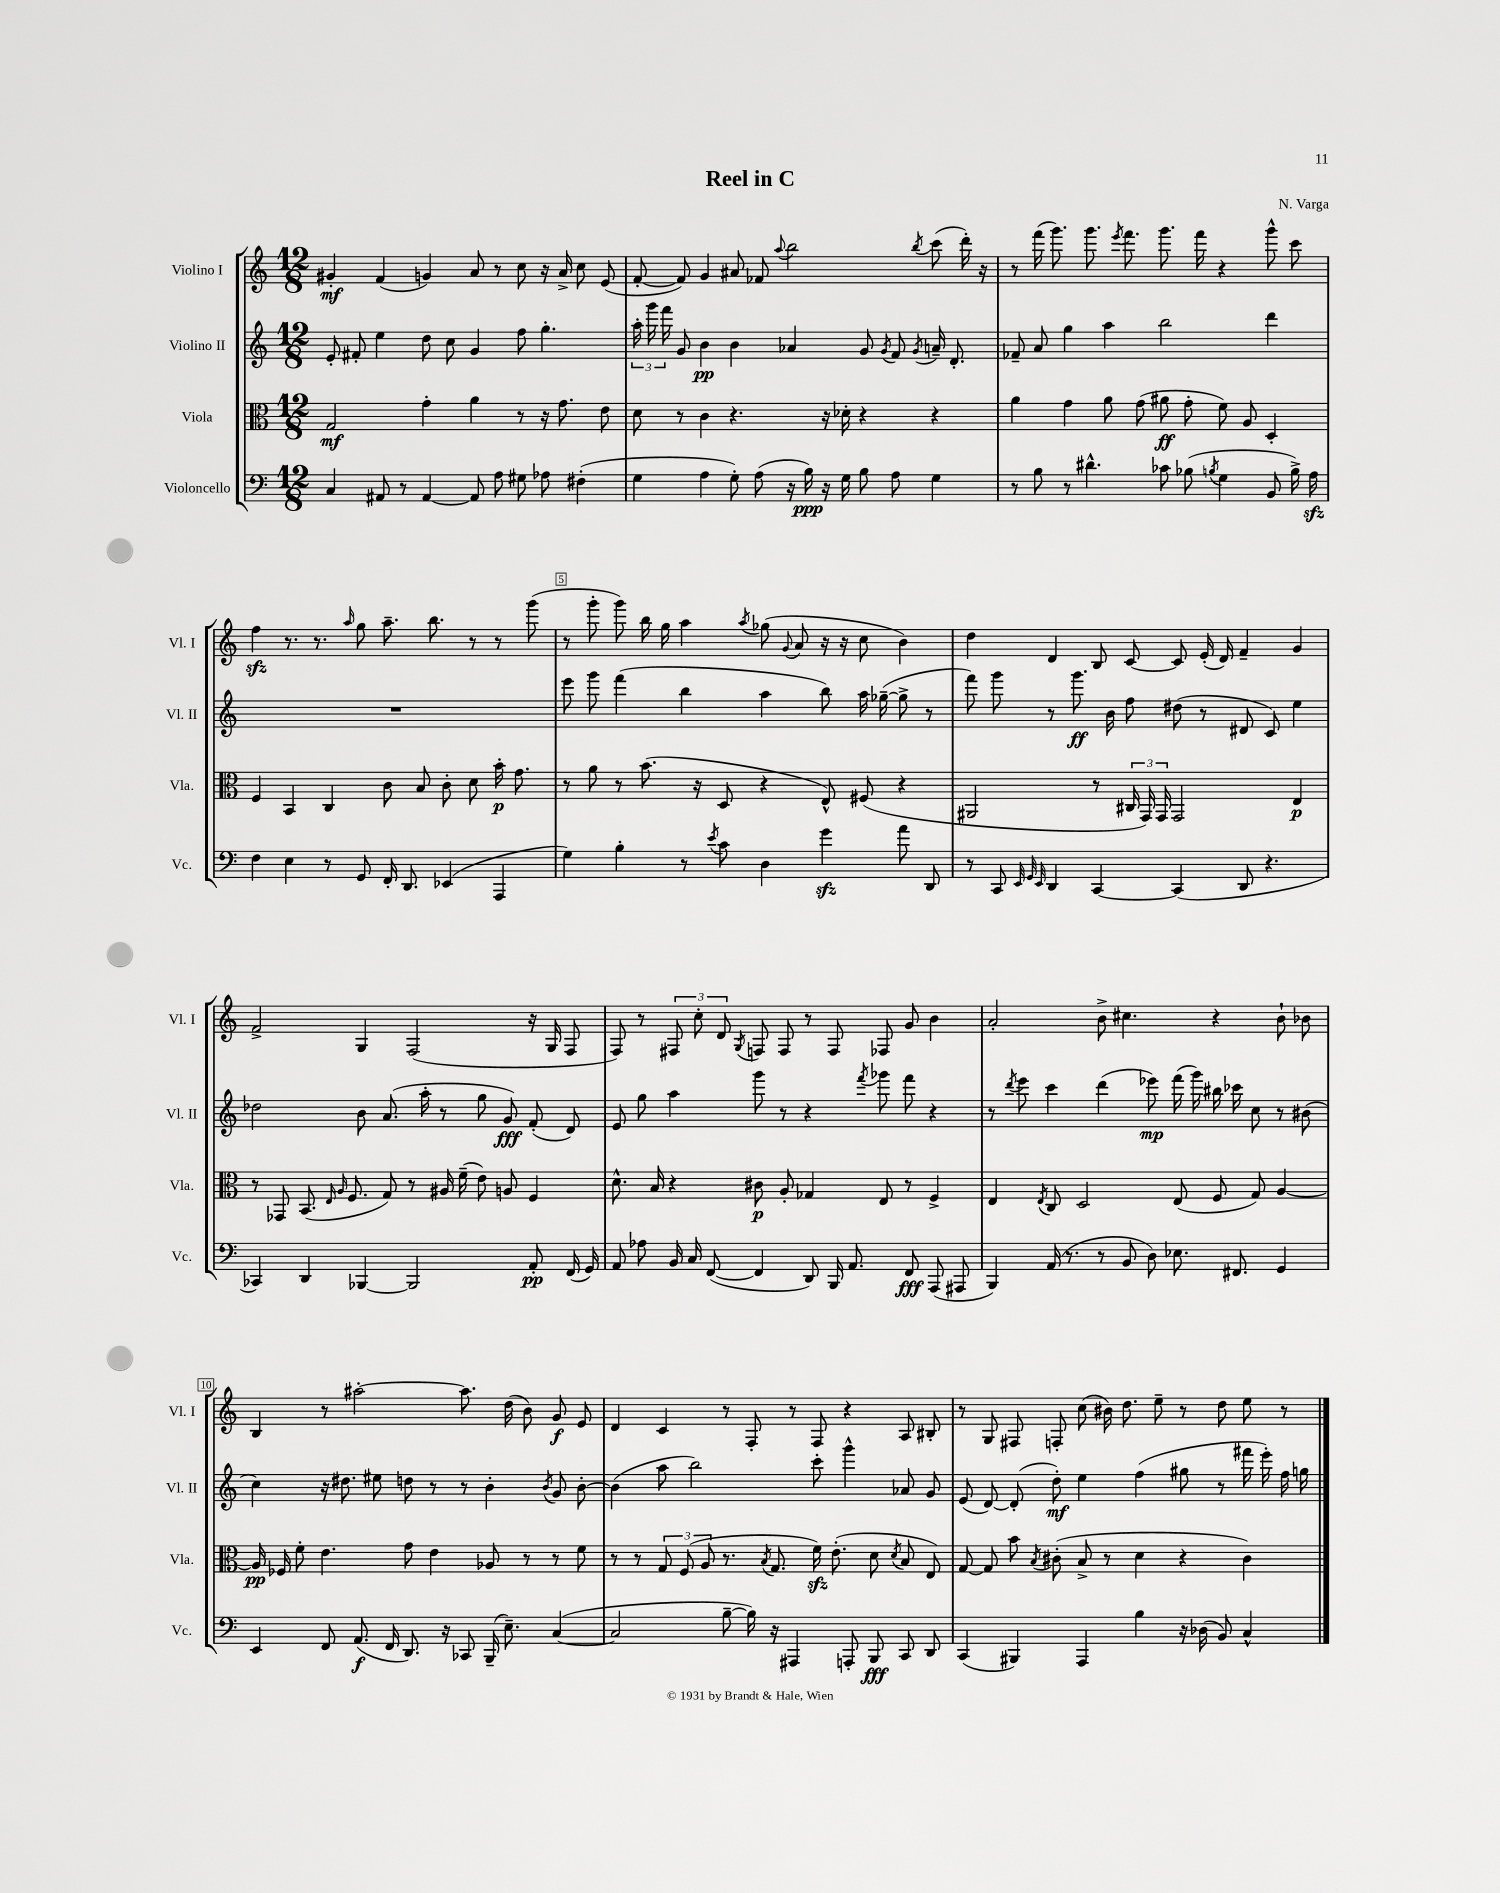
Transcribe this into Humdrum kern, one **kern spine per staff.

**kern	**kern	**kern	**kern
*staff4	*staff3	*staff2	*staff1
*clefF4	*clefC3	*clefG2	*clefG2
*k[]	*k[]	*k[]	*k[]
*M12/8	*M12/8	*M12/8	*M12/8
4C	2G	8e'	4g#'
.	.	8f#'	.
8AA#	.	4ee	(4f
8r	.	.	.
[4AA#	4g'	8dd	4g)
.	.	8cc	.
8AA#]	4a	4g	8a
8A	.	.	8r
8G#	8r	8ff	8cc
8A-	16r	4.gg'	16r
.	8.g	.	16a^
(4F#'	.	.	8cc
.	8e	.	(8e
=	=	=	=
4G	8d	24aa'	[8f'
.	.	24ggg	.
.	.	24fff	.
.	8r	8g	8f])
4A	4c	4b	4g
8G')	4.r	4b	8a#
(8A	.	.	8f-
.	.	.	8qqaa
16r	.	4a-	2bb
16B)	.	.	.
16r	16r	.	.
16G	16d-'	.	.
8B	4r	8g	.
.	.	8qg	.
8A	.	8f	.
.	.	8qg	8qbb
4G	4r	16a~	(8ccc
.	.	8.d'	.
.	.	.	16ddd')
.	.	.	16r
=	=	=	=
8r	4a	8f-~	8r
8B	.	8a	(16fff
.	.	.	8.ggg)
8r	4g	4gg	.
4.d#^^	.	.	8.ggg
.	8a	4aa	.
.	.	.	8qeee
.	.	.	8.fff
.	(8g	.	.
8c-	8a#	2bb	8.ggg
(8B-	8g'	.	.
.	.	.	16fff
8qB	.	.	.
4G	8f)	.	4r
.	8A	.	.
8BB	4D'	4ddd	8ggg^^
16B^)	.	.	8ccc
16A	.	.	.
=	=	=	=
4F	4F	1.r	4ff
4E	4BB	.	8.r
.	.	.	8.r
8r	4C	.	.
.	.	.	16qqaa
8GG	.	.	8gg
16FF'	8c	.	8.aa~
8.DD	.	.	.
.	8B	.	.
.	.	.	8.bb
(4EE-	8c'	.	.
.	8d	.	8r
4AAA	16b'	.	8r
.	8.g	.	.
.	.	.	(8ggg
=	=	=	=
4G)	8r	8eee	8r
.	8a	8ggg	8ggg'
4B'	8r	(4fff	8ggg)
.	(8.b	.	16bb
.	.	.	16gg
8r	.	4bb	4aa
.	16r	.	.
8qe	.	.	.
8c	8D	.	.
.	.	.	8qaa
4D	4r	4aa	(8gg-
.	.	.	8qqg
.	.	.	8a
4g	8E^^)	8bb)	16r
.	.	.	16r
.	(8F#	16aa	8cc
.	.	([16gg-~	.
8a	4r	8gg-^]	4b)
8DD	.	8r	.
=	=	=	=
8r	2AA#	8fff)	4dd
8CC	.	8ggg	.
32qqEE	.	.	.
32qqGG	.	.	.
32qqEE	.	.	.
4DD	.	8r	4d
.	.	8.ggg	.
[4CC	8r	.	8B
.	.	16b	.
.	24C#	8ff	[8c
.	24GG)	.	.
.	24GG	.	.
(4CC]	2GG	(8dd#	8c]
.	.	8r	(16e'
.	.	.	16d)
8DD	.	8d#	4f~
4.r	.	8c)	.
.	4E	4ee	4g
=	=	=	=
4CC-)	8r	2dd-	2f^
.	8GG-	.	.
4DD	(8.BB	.	.
.	16qqE	.	.
.	16qqA	.	.
.	8.F	.	.
[4BBB-	.	8b	4G
.	8G)	(8.a	.
2BBB-]	8r	.	(2F
.	.	16aa'	.
.	16A#	8r	.
.	(16f~	.	.
.	8e)	8gg	.
.	8A	8g)	.
8AA'	4F	(8f'	16r
.	.	.	16G
(16FF	.	8d)	8F
16GG)	.	.	.
=	=	=	=
8AA	8.d^^	8e	8F)
8A-	.	8gg	8r
.	16B	.	.
16BB	4r	4aa	12F#
16C	.	.	.
.	.	.	12cc'
([8FF	.	.	.
.	.	.	12d
.	.	.	8qG
4FF]	8c#	8ggg	8F
.	8A'	8r	8F
8DD)	4G-	4r	8r
16BBB	.	.	8F
8.AA	.	.	.
.	.	8qfff	.
.	8E	8ggg-	8F-
8FF	8r	8fff	8g
(8AAA	4F^	4r	4b
8AAA#	.	.	.
=	=	=	=
4BBB)	4E	8r	2a'
.	.	8qddd	.
.	.	8eee	.
.	8qE	.	.
(16AA	8C	4ccc	.
8.r	.	.	.
.	2D	.	.
8r	.	(4ddd	8b^
8BB	.	.	4.cc#
8D)	.	8eee-)	.
8.E-	(8E	(16fff	.
.	.	16ggg)	.
.	8F	16bb#	4r
8.FF#	.	16ccc-	.
.	8G)	8cc	.
4GG	[4A	8r	8b`
.	.	(8b#	8b-
=	=	=	=
4EE	16A]	4cc)	4B
.	16F-	.	.
.	8f'	.	.
8FF	4.e	16r	8r
.	.	8.dd#	.
(8.AA	.	.	[2aa#'
.	.	8ee#	.
16FF	.	.	.
8.DD)	8g	8dd	.
.	4e	8r	.
16r	.	.	.
8CC-	.	8r	8.aa#]
(16BBB~	8A-	4b'	.
8.E~)	.	.	(16dd
.	8r	.	8b)
.	.	8qb	.
([4C	8r	8g	8g
.	8f	[8b'	8e
=	=	=	=
2C]	8r	(4b]	4d
.	8r	.	.
.	12G	8aa	4c
.	(12F	.	.
.	.	2bb)	.
.	12A	.	.
[8B~	8.r	.	8r
16B])	.	.	8F'
.	8qB	.	.
16r	8.G	.	.
4AAA#	.	.	8r
.	16f)	8ccc'	8F
.	(8.e'	.	.
8AAA'	.	4ggg^^	4r
8BBB	8d	.	.
.	8qd	.	.
8CC	8B	8a-	8A
8DD	8E)	8g	8B#'
=	=	=	=
(4CC	[8G	(8e	8r
.	8G]	[8d)	8G
4BBB#)	8b	(8d']	8F#
.	8qB	.	.
.	(8c#'	8dd')	8F'
4AAA	8B^	4ee	(8cc
.	8r	.	16b#)
.	.	.	8.dd
4B	4d	(4ff	.
.	.	.	8ee~
16r	4r	8gg#	8r
(16D-	.	.	.
8BB)	.	8r	8dd
4C^^	4c#)	16fff#	8ee
.	.	16eee')	.
.	.	16ff	8r
.	.	16gg	.
==	==	==	==
*-	*-	*-	*-
